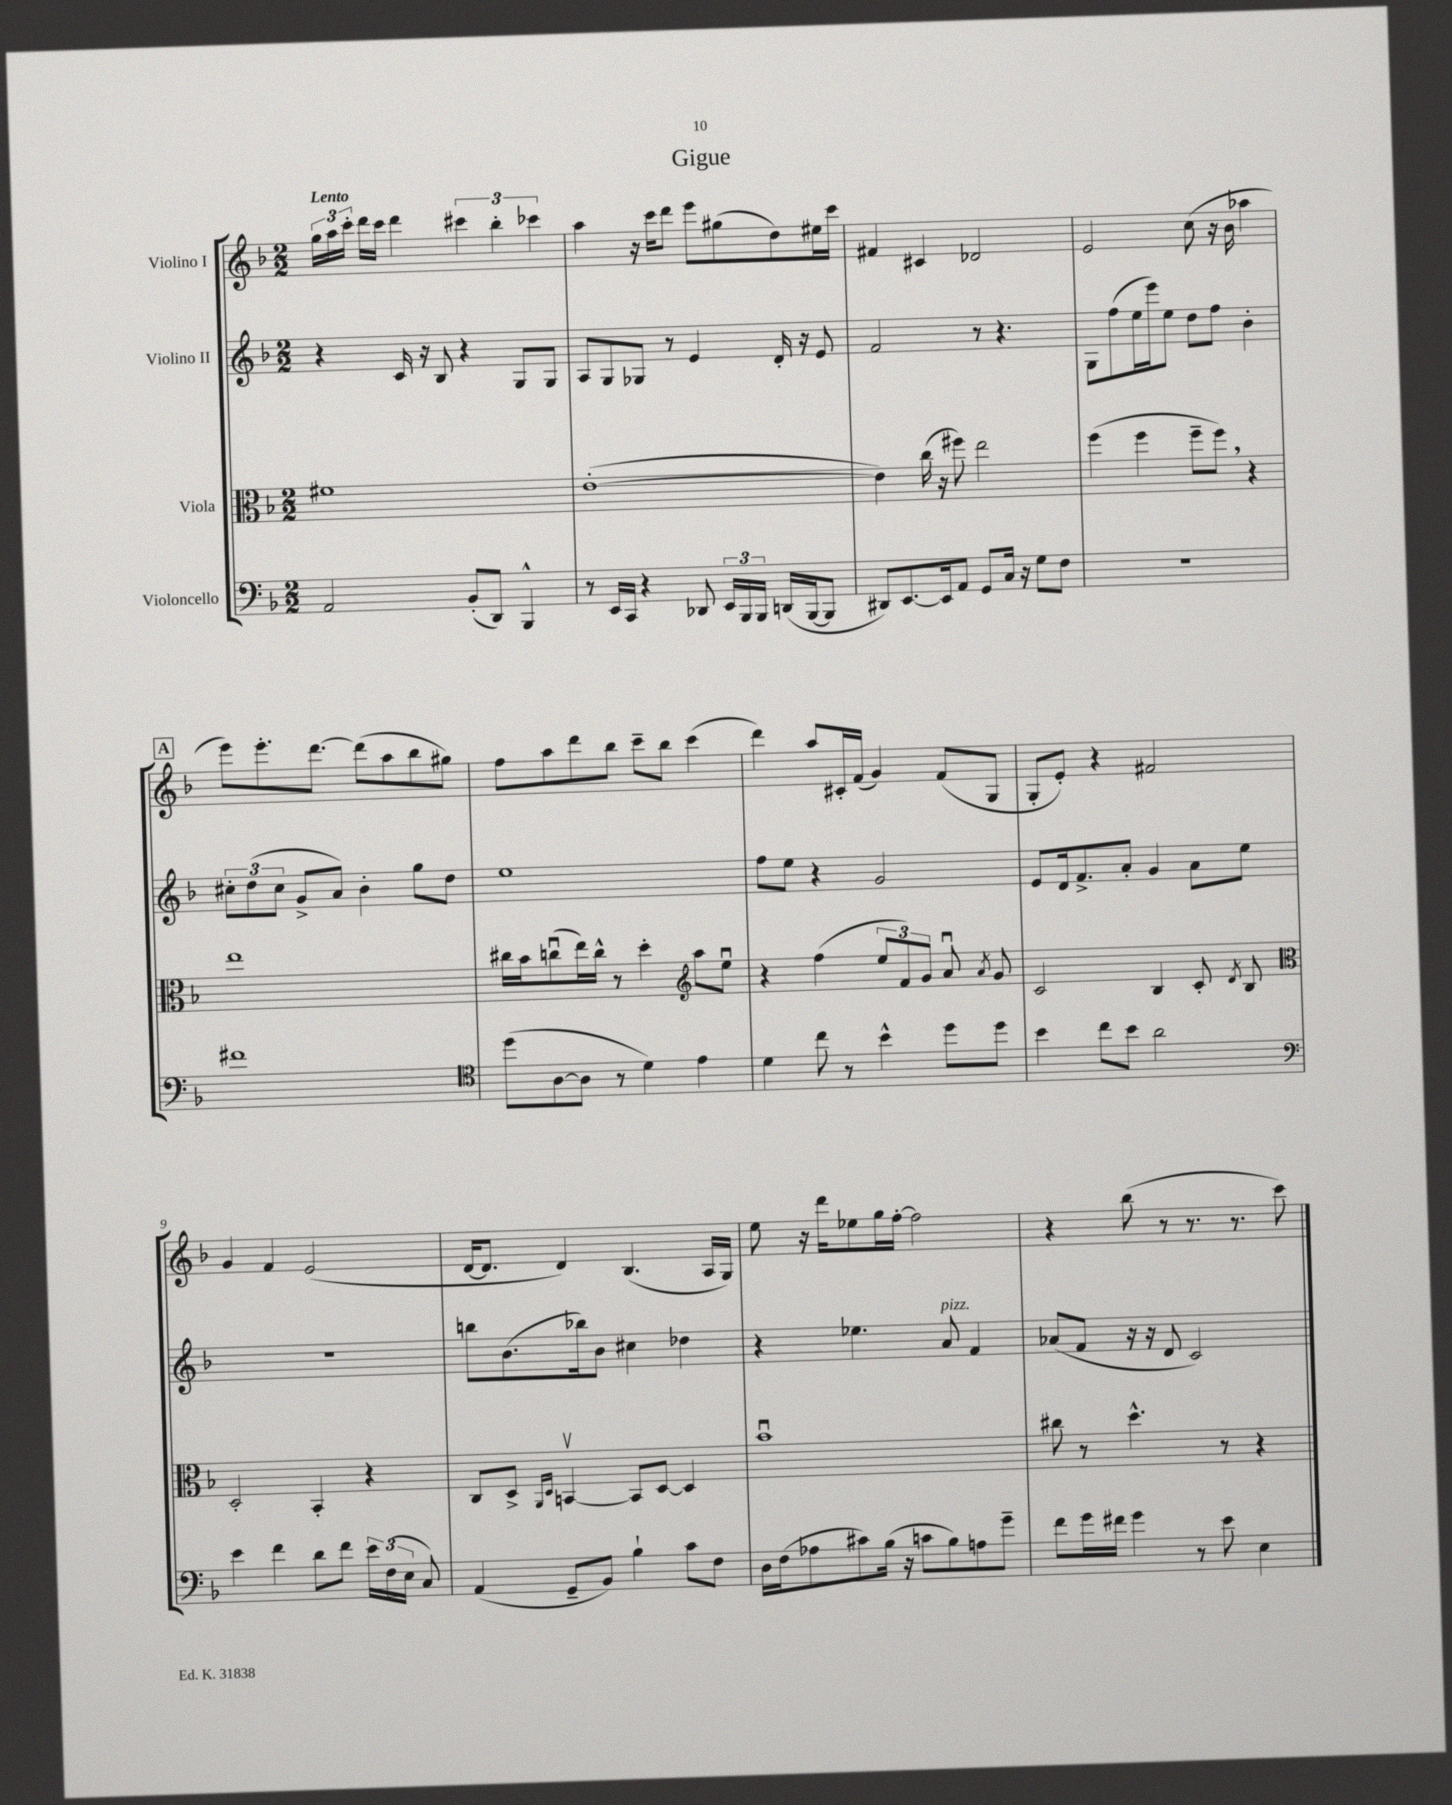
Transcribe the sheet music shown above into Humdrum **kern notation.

**kern	**kern	**kern	**kern
*part4	*part3	*part2	*part1
*staff4	*staff3	*staff2	*staff1
*I"Violoncello	*I"Viola	*I"Violino II	*I"Violino I
*clefF4	*clefC3	*clefG2	*clefG2
*k[b-]	*k[b-]	*k[b-]	*k[b-]
*M2/2	*M2/2	*M2/2	*M2/2
=1	=1	=1	=1
!	!	!	!LO:TX:a:B:t=Lento
2AA/	1f#X	4r	24gg\LL
.	.	.	24aa\
.	.	.	24ccc'\JJ
.	.	.	16ddd\LL
.	.	.	16ccc\JJ
.	.	16c/	4ddd\
.	.	16r	.
.	.	8B-/	.
(8BB-'/L	.	4r	6ccc#X\
8DD/J)	.	.	.
.	.	.	6bb-'\
4BBB-^^/	.	8G/L	.
.	.	.	6ccc-X\
.	.	8G/J	.
=2	=2	=2	=2
8r	([1e'	8A/L	4aa\
16EE/LL	.	8G/	.
16CC/JJ	.	.	.
4r	.	8G-X/J	16r
.	.	.	16ccc\KL
.	.	8r	8ddd\J
8DD-X/	.	4e/	8eee\L
24EE/LL	.	.	(8gg#X\
24BBB-/	.	.	.
24BBB-/JJ	.	.	.
(16DDn/LL	.	16d'/	8dd\)
[16BBB-/J	.	16r	.
8BBB-/J]	.	8e/	16ee#X\L
.	.	.	16ccc\JJ
=3	=3	=3	=3
8DD#X/L)	4e\])	2f/	4f#X/
[8.EE/	.	.	.
.	(16cc\	.	4c#X/
16EE/k]	16r	.	.
8AA/J	8ff#X\)	.	.
8GG/L	2ee\	8r	2d-X/
16C/Jk	.	4.r	.
16r	.	.	.
8G\L	.	.	.
8F\J	.	.	.
=4	=4	=4	=4
1r	(4ff\	8G\L	2e/
.	.	(8ff\	.
.	4ff\	16ee\L	.
.	.	16eee\J)	.
.	.	8ee\J	.
.	8ff~\L	8dd\L	(8cc\
.	8ff,\J)	8ff\J	16r
.	.	.	16b-\
.	4r	4b-'\	4aa-X\
!!LO:LB:g=z
!!LO:REH:place=s1:t=A
=5	=5	=5	=5
1f#X	1ee	12cc#X'\L	8eee\L)
.	.	(12dd\	.
.	.	.	8.eee'\
.	.	12cc#\J	.
.	.	8g^/L	.
.	.	.	[8.ddd\J
.	.	8a/J)	.
.	.	4b-'\	(8ddd\L]
.	.	.	8aa\
.	.	8gg\L	8bb-\
.	.	8dd\J	8gg#X\J)
=6	=6	=6	=6
*clefC4	*	*	*
(8dd\L	16cc#X\LL	1ee	8ff\L
.	16b-\J	.	.
[8A\	(8ccnu\	.	8aa\
8A\J]	16ee\L)	.	8ddd\
.	16cc^^\JJ	.	.
8r	8r	.	8bb-\J
4d\)	4dd'\	.	8ccc~\L
.	.	.	8bb-\J
*	*clefG2	*	*
4e\	8aa\L	.	(4ccc\
.	8eeu\J	.	.
=7	=7	=7	=7
4d\	4r	8ff\L	4ddd\)
.	.	8ee\J	.
8cc\	(4ff\	4r	8aa/L
8r	.	.	16c#X'/L
.	.	.	(16f/JJ
4b-^^\	12ee/L	2g/	4g/)
.	12f/)	.	.
.	12g/J	.	.
8dd\L	8au/	.	(8f/L
.	8qa/	.	.
8dd\J	8g/	.	8G/J
=8	=8	=8	=8
4b-\	2c/	8e/L	8G'/L
.	.	16d/k	8e'/J)
.	.	8.f^/	.
8cc\L	.	.	4r
8b-\J	.	8a'/J	.
2a\	4B-/	4g/	2f#X/
.	8c'/	8a\L	.
.	8qd/	.	.
.	8B-/	8ee\J	.
!!LO:LB:g=z
=9	=9	=9	=9
*clefF4	*clefC3	*	*
4e\	2D'/	1r	4g/
4f\	.	.	4f/
8d\L	4BB-'/	.	(2e/
8f\J	.	.	.
24e\LL	4r	.	.
(24F\	.	.	.
24E\JJ	.	.	.
8C/)	.	.	.
=10	=10	=10	=10
(4AA/	8C/L	8bbn\L	[16d/KL
.	.	.	8.d/J]
.	8D^/J	(8.b-\	.
.	16qqAA/LL	.	.
.	16qqD/JJ	.	.
8GG~/L	[4BBnv/	.	4d/)
.	.	16bb-X\k)	.
8BB-/J)	.	8b-\J	.
4B-`\	8BB/L]	4cc#X\	(4.B-/
.	[8D/J	.	.
8c\L	4D/]	4dd-X\	.
8F\J	.	.	16A/LL
.	.	.	16G/JJ)
=11	=11	=11	=11
16D\LL	1b-u	4r	8ee\
(16F\J	.	.	.
8A-X\	.	.	16r
.	.	.	16ddd\KL
8c#X\)	.	4.ee-X\	8ee-X\
(16B-\Jk	.	.	16gg\L
16r	.	.	[16ff'\JJ
8cn\L	.	.	2ff\]
!	!	!LO:TX:a:i:t=pizz.	!
8B-\)	.	8a/	.
8An\	.	4f/	.
8g~\J	.	.	.
=12	=12	=12	=12
8f\L	8cc#X\	(8a-X/L	4r
16g\L	8r	8f/J	.
16f#X\JJ	.	.	.
4g\	4.dd^^\	16r	(8bb-\
.	.	16r	.
.	.	8d/	8r
8r	.	2c/)	8.r
8e\	8r	.	.
.	.	.	8.r
4E\	4r	.	.
.	.	.	8ccc\)
==	==	==	==
*-	*-	*-	*-
